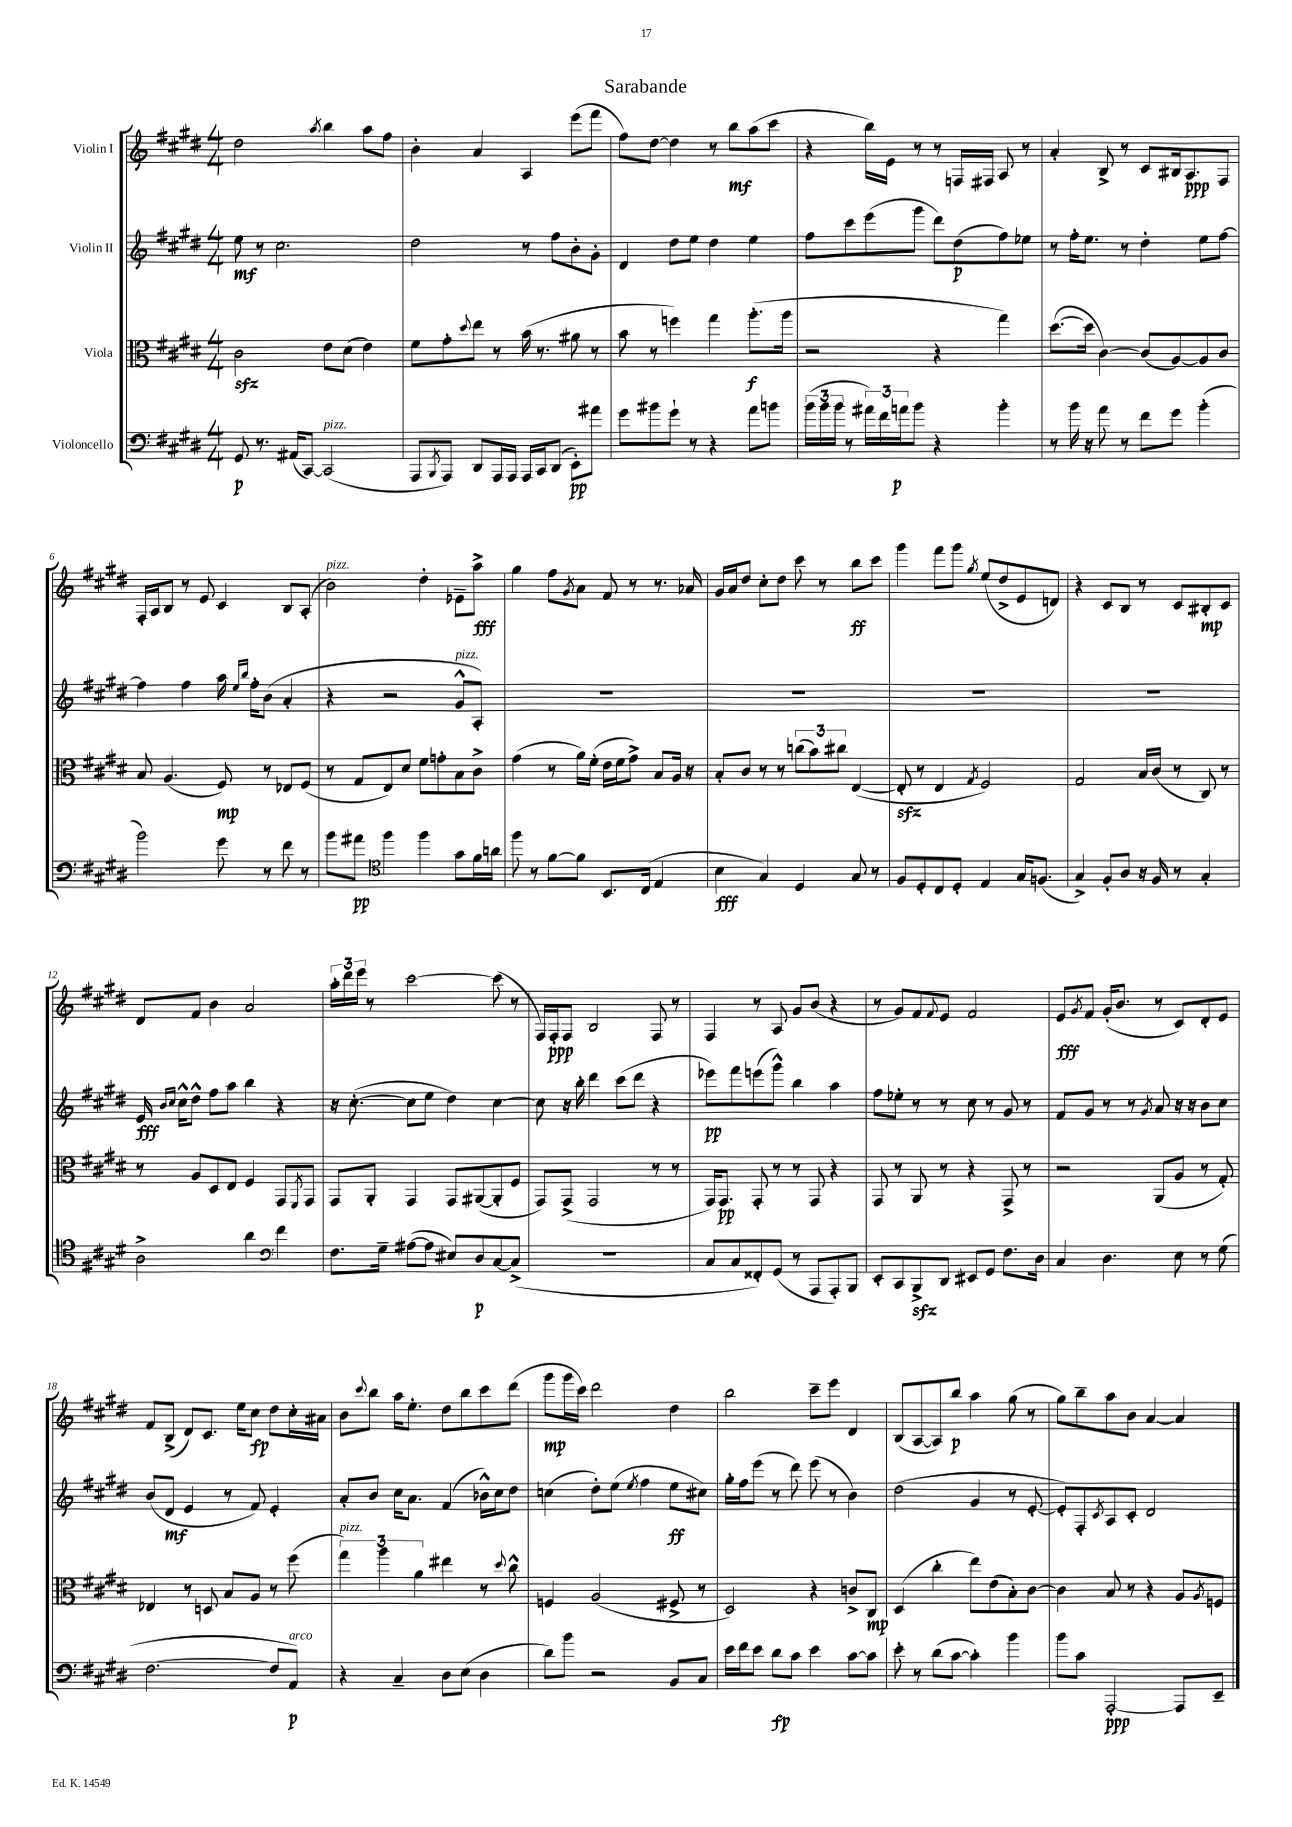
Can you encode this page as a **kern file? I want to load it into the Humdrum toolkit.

**kern	**kern	**kern	**kern
*staff4	*staff3	*staff2	*staff1
*clefF4	*clefC3	*clefG2	*clefG2
*k[f#c#g#d#]	*k[f#c#g#d#]	*k[f#c#g#d#]	*k[f#c#g#d#]
*M4/4	*M4/4	*M4/4	*M4/4
8GG#	2c#	8ee	2dd#
8.r	.	8r	.
.	.	2.cc#	.
(16AA#	.	.	.
[8CC#)	.	.	.
.	.	.	8qaa
(2CC#]	8e	.	4bb
.	(8d#	.	.
.	4e)	.	8aa
.	.	.	8ff#
=	=	=	=
8AAA	8f#	2dd#	4b'
8qBBB	.	.	.
8AAA)	8g#'	.	.
.	8qqdd#	.	.
8DD#	8ee	.	4a
16AAA	8r	.	.
16AAA	.	.	.
16AAA	(16b	8r	4A
16CC#	8.r	.	.
(8DD#	.	8ff#	.
8EE')	8a#	8b'	(8eee
8a#	8r	8g#'	8fff#
=	=	=	=
8g#	8b	4d#	8ff#)
8b#	8r	.	[8dd#
8g#`	4ff)	8dd#	4dd#]
8r	.	8ee	.
4r	4gg#	4dd#	8r
.	.	.	8bb
8a	(8.aa'	4ee	(8aa
8b	.	.	8ccc#
.	16aa	.	.
=	=	=	=
(24b	2r	8ff#	4r
24b	.	.	.
24b	.	.	.
8r	.	8ccc#	.
24a#)	.	(8eee	16bb)
24f#	.	.	.
.	.	.	16e
24a	.	.	.
8b	.	8ggg#	8r
4r	4r	8ddd#)	8r
.	.	(8dd#	16F
.	.	.	16F#
4b'	4gg#)	8ff#)	8A
.	.	8ee-	8r
=	=	=	=
8r	([8.dd#	8r	4a'
16b	.	16ff#'	.
16r	16dd#]	8.ee	.
8a	[4c#)	.	8B^
8r	.	8r	8r
8f#	(8c#]	4dd#'	8c#
8g#	[8A)	.	16B#
.	.	.	8.A
(4b'	8A]	8ee	.
.	8c#	[8ff#	8F#
=	=	=	=
2b)	8B	4ff#]	16F#'
.	.	.	16A
.	(4.A	.	8B
.	.	4ff#	8r
.	.	.	8e
8g#	8F#)	16aa	4c#
.	.	16qqee	.
.	.	16qqbb	.
.	.	16ff#'	.
8r	8r	(8b	.
8f#	8E-	4a'	8B
8r	(8F#	.	(8A'
=	=	=	=
8b	8r	4r	2b)
8a#	8G#	.	.
*clefC4	*	*	*
4ff#	8E)	2r	.
.	8d#	.	.
4ff#	8f#	.	4dd#'
.	8g'	.	.
8g#	8B	8g#^^	8e-~
16f#	8c#^	8A')	8aa^
16a	.	.	.
=	=	=	=
8ff#	(4g#	1r	4gg#
8r	.	.	.
[8f#	8r	.	8ff#
.	.	.	8qg#
8f#]	16a)	.	8a
.	(16f#'	.	.
8.BB	16e	.	8f#
.	16f#	.	.
.	8g#^)	.	8r
(16C#	.	.	.
4E	8B	.	8.r
.	16A	.	.
.	16r	.	16a-
=	=	=	=
4B	8B'	1r	16g#
.	.	.	16a
.	8c#	.	8dd#
4G#)	8r	.	8cc#'
.	8r	.	8dd#
4D#	(12cc	.	8ccc#
.	12b)	.	.
.	.	.	8r
.	12cc#	.	.
8G#	([4E	.	8bb
8r	.	.	8ccc#
=	=	=	=
8F#	8E']	1r	4ggg#
8D#'	8r	.	.
8C#	4E	.	8fff#
8D#'	.	.	8ggg#
.	8qG#	.	8qgg#
4E	2F#)	.	(8ee
.	.	.	8dd#^
16G#	.	.	8e
(8.F	.	.	.
.	.	.	8d)
=	=	=	=
4G#^)	2G#	1r	4r
8F#'	.	.	8c#
8A	.	.	8B
16r	16B	.	8r
16F#	(16c#	.	.
8r	8r	.	8c#
4G#'	8C#)	.	8B#'
.	8r	.	8c#
=	=	=	=
2A^	8r	16e	8d#
.	.	16qqb	.
.	.	16qqcc#	.
.	.	16cc#^^	.
.	8A	8dd#^^	8f#
.	8D#	8ff#	4b
.	8E	8aa	.
4a	4F#	4bb	2a
*clefF4	*	*	*
4f#	8GG#	4r	.
.	8qFF#	.	.
.	8GG#	.	.
=	=	=	=
8.F#	8GG#	16r	24aa'
.	.	.	24ddd#
.	.	([8.cc#'	.
.	.	.	24eee
.	8AA'	.	8r
16G#~	.	.	.
([8A#	4GG#	8cc#]	[2ccc#
8A#]	.	8ee	.
8E#)	8GG#	4dd#)	.
8D#	([8AA#	.	.
[8C#	8AA#']	[4cc#	(8ccc#]
(8C#^]	8F#	.	8r
=	=	=	=
1r	8GG#)	8cc#]	16F#)
.	.	.	16F#'
.	(8GG#^	16r	8F#
.	.	16bb'	.
.	2GG#	4ddd#	2B
.	.	(8ccc#	.
.	.	8ddd#	.
.	8r	4r	8F#
.	8r	.	8r
=	=	=	=
8C#	16GG#)	8eee-)	4F#
.	8.GG#	.	.
8C#	.	8fff#	.
8FF##')	8GG#'	(8eee	8r
(8GG#	8r	8ggg#^^)	8A
8r	8r	4bb	8g#
8AAA	8GG#	.	(8b
8AAA')	4r	4aa	4r
8BBB	.	.	.
=	=	=	=
8EE'	8GG#	8ff#	8r
8CC#	8r	8ee-'	8g#)
8BBB^	8AA	8r	8f#
.	.	.	8qqf#
8DD#	8r	8r	8e
8EE#	4r	8cc#	2f#
8GG#	.	8r	.
8.F#	8GG#^	8g#	.
.	8r	8r	.
16D#	.	.	.
=	=	=	=
4C#	2r	8f#	8e
.	.	.	8qg#
.	.	8g#	8f#
4.D#	.	8r	(16g#'
.	.	.	8.b
.	.	8r	.
.	.	8qg#	.
.	(8AA	8a	8r
8E	8A	16r	8c#)
.	.	16r	.
8r	8r	8b	8d#'
(8G#	8G#')	8cc#	8e
=	=	=	=
[2.F#	4E-	(8b	8f#
.	.	8d#	(8B^
.	8r	4e	8d#)
.	8D	.	8.c#
.	8B	8r	.
.	.	.	16ee
.	8A	8f#)	8cc#
8F#]	8r	4e'	8dd#
8AA)	(8ff#	.	16cc#'
.	.	.	16a#
=	=	=	=
4r	6gg#)	8a'	8b
.	.	.	8qqccc#
.	.	8b	8bb
.	6aa	.	.
4C#~	.	16cc#	16aa
.	.	8.a	8.ee'
.	6a	.	.
8D#	4ee#	(4f#	8dd#
(8E	.	.	8bb
4D#	8r	16b-^^)	8ccc#
.	.	16cc#	.
.	8qqdd#	.	.
.	8cc#^^	8dd#	(8ddd#
=	=	=	=
8d#)	4F	(4cc	8ggg#
8b	.	.	16ggg#
.	.	.	16ccc#)
2r	(2A	8dd#')	2ddd#
.	.	(8ee	.
.	.	8qee	.
.	.	4ff#	.
8BB	8F#^	8ee	4dd#
8C#	8r	8cc#)	.
=	=	=	=
16e	2D#)	16gg#'	2bb
16f#	.	16ff#	.
8e	.	(8eee	.
8d#	.	8r	.
8c#	.	8ddd#)	.
4e	4r	(8eee	8ccc#~
.	.	8r	8eee
[8c#	8c^	4b)	4d#
8c#]	8C#	.	.
=	=	=	=
8e'	(4D#	(2dd#	(8B
8r	.	.	[8A
(8d#	4cc#'	.	8A])
[8c#	.	.	8bb
4c#'])	8ee)	4g#	4aa
.	(8e	.	.
4b	8B')	8r	(8gg#
.	[8c#	[8e'	8r
=	=	=	=
8b	4c#]	8e'])	8gg#)
8c#	.	8F#'	8bb~
.	.	8qc#	.
[2AAA'	8B	8A	8aa
.	8r	8c#'	8b
.	4r	2d#	[4a
8AAA]	8A	.	4a]
.	8qA	.	.
8EE~	8F	.	.
==	==	==	==
*-	*-	*-	*-
